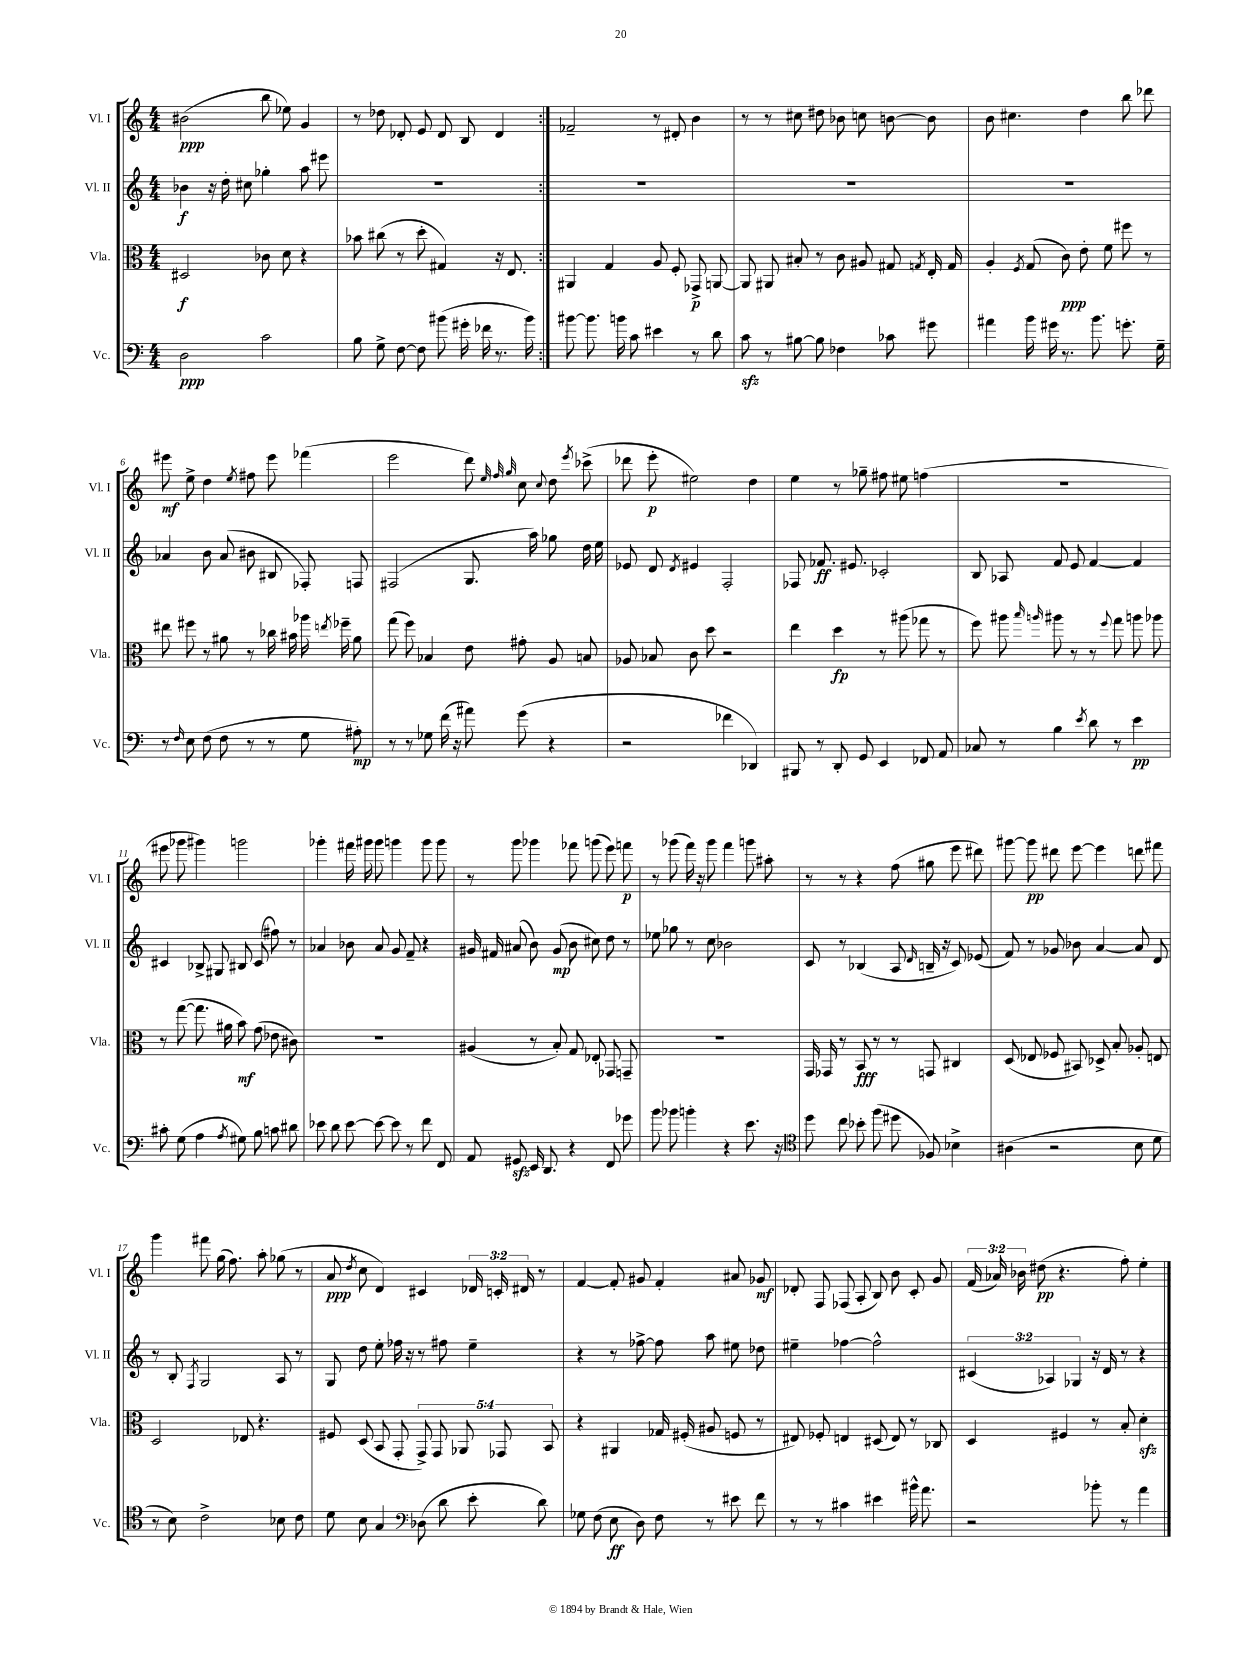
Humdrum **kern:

**kern	**kern	**kern	**kern
*staff4	*staff3	*staff2	*staff1
*clefF4	*clefC3	*clefG2	*clefG2
*k[]	*k[]	*k[]	*k[]
*M4/4	*M4/4	*M4/4	*M4/4
2D	2D#	4b-	(2b#
.	.	16r	.
.	.	16dd'	.
.	.	8cc#	.
2c	8c-	4gg-'	8bb
.	8d	.	8ee-)
.	4r	8aa	4g
.	.	8eee#	.
=	=	=	=
8B	8b-	1r	8r
8G^	(8cc#	.	8dd-
[8F	8r	.	8d-'
8F]	8dd'	.	8e
(8b#	4G#)	.	8d-
16g#'	.	.	8B
16f-	.	.	.
8.r	16r	.	4d-
.	8.E	.	.
16b#)	.	.	.
=:|!	=:|!	=:|!	=:|!
[8b#	4AA#	1r	2f-~
8.b#]	.	.	.
.	4G	.	.
16b	.	.	.
8c	.	.	.
4e#	8A	.	8r
.	8F'	.	8d#'
8r	8GG-^	.	4b
8d	[8AA	.	.
=	=	=	=
8c	8AA]	1r	8r
8r	8AA#	.	8r
[8B#	8B#'	.	8cc#
8B#]	8r	.	8dd#
4F-	8c	.	8b-
.	8A#	.	8cc
8c-	8G#	.	[8b
.	8qG	.	.
8g#	16E'	.	8b]
.	16G	.	.
=	=	=	=
4a#	4A'	1r	8b
.	.	.	4.cc#
.	8qF	.	.
16b	(8G	.	.
16g#	.	.	.
8.r	8c)	.	.
.	8e'	.	4dd
8.b	.	.	.
.	8f	.	.
8.g'	8ff#	.	8bb
.	8r	.	8ddd-
16G~	.	.	.
=	=	=	=
8r	8ee#	4a-	8eee#
16qqF	.	.	.
8E	8ff#	.	8ee^
(8F	8r	8b	4dd
8F	8a#	(8a-	.
.	.	.	8qee
8r	8r	8b#	8ff#
8r	16cc-	8B#	8eee#
.	16b#	.	.
8G	16aa-	8F-')	(4fff-
.	8qee	.	.
.	16ff-~	.	.
8A#')	8a#	8F	.
=	=	=	=
8r	(8gg	(2F#	2eee
8r	8ff)	.	.
8G-	4B-	.	.
(16f	.	.	.
16r	.	.	.
8a#)	8e	8.G	8ddd)
.	.	.	32qqee
.	.	.	32qqff
.	.	.	32qqgg
(8g	8g#'	.	8cc
.	.	16aa)	.
.	.	.	8qqcc
4r	8A	8gg-	8dd
.	.	.	8qeee
.	8B	16dd	(8ccc-^
.	.	16ee	.
=	=	=	=
2r	8A-	8e-	8ddd-
.	8B-	8d	8eee'
.	.	8qd	.
.	8c	4e#	2ee#)
.	8dd	.	.
4f-	2r	2F'	.
4DD-)	.	.	4dd
=	=	=	=
8BBB#	4ee	8F-	4ee
8r	.	8.f-	.
8DD'	4dd	.	8r
.	.	8.e#	.
8GG	.	.	8gg-~
4EE	8r	2c-'	8ff#
.	(8aa#	.	8ee#
8FF-	8gg-	.	(4ff
8AA	8r	.	.
=	=	=	=
8C-	8ff)	8B	1r
8r	8aa#	8A-	.
.	16qqbb	.	.
.	16qqaa	.	.
4B	8aa#	8f	.
.	8r	8e	.
8qe	.	.	.
8d	8r	[4f	.
.	8qqff	.	.
8r	8gg	.	.
4e	8aa	4f]	.
.	8aa-	.	.
=	=	=	=
8c#'	8r	4c#	8eee#
(8G	([8gg	.	8ggg-
4A	8.gg]	8B-^	4ggg#)
.	.	8G#	.
.	16a#	.	.
8qA	.	.	.
8G#)	8b)	8B#	2ggg
8B	(8g	(8c#	.
8c	8e-	8ff#)	.
8d#	8c#)	8r	.
=	=	=	=
8e-	1r	4a-	4ggg-'
8d	.	.	.
[8e-	.	8b-	16fff#
.	.	.	16ggg#
8e-_	.	8a-	8ggg#
8e-]	.	8g	4ggg
8r	.	8f~	.
8f	.	4r	8ggg
8FF	.	.	8ggg
=	=	=	=
8AA	(4A#	16g#	8r
.	.	16f#	.
8GG#	.	(8a#	8ggg
16EE	8r	8b)	4ggg-
8.DD	.	.	.
.	8B')	(8g#	.
4r	8G	8b	8fff-
.	8E-'	8cc#)	(8ggg
8FF	8GG-	8dd	8eee)
8g-	8GG~	8r	8fff
=	=	=	=
8b	1r	8ee-	8r
8b-	.	8gg-	(8ggg-
4b'	.	8r	16fff)
.	.	.	16r
.	.	8cc	8ggg-
4r	.	2b-	4fff
8.e	.	.	8ggg
.	.	.	8aa#'
16r	.	.	.
=	=	=	=
*clefC4	*	*	*
8dd	16GG	8c	8r
.	16GG-	.	.
8cc	8r	8r	8r
8b-'	8BB	(4B-	4r
(8ff	8r	.	.
8dd#	8r	8A	(8ff
.	.	16qqd	.
8F-)	8GG	16B~	8gg#
.	.	16r	.
4B-^	4C#	8c)	8eee
.	.	(8e-	8ddd#)
=	=	=	=
(4A#	(8D	8f)	[8ggg#
.	8E-	8r	8ggg#]
2r	8F-	8g-	8ddd#
.	8BB#)	8b-	[8eee
.	8D-^	[4a	4eee]
.	8B'	.	.
8B	8A-'	8a]	8ddd
8d	8E	8d	8fff#
=	=	=	=
8r	2D	8r	4ggg
8B)	.	8B'	.
.	.	8qF	.
2c^	.	2G	8fff#
.	.	.	(16gg
.	.	.	8.ff)
.	8E-	.	.
.	4.r	.	8aa'
8B-	.	8A	(8gg-
8c	.	8r	8r
=	=	=	=
8d	8F#	8G	8a
.	.	.	8qdd
8B	(8D	8dd	8cc
4G	8BB	8ee'	4d)
.	8GG'	16ff-	.
.	.	16r	.
*clefF4	*	*	*
(8D-	10GG^)	8r	4c#
.	10GG	.	.
8d	.	8ff#	.
.	10AA-	.	.
8e'	.	4ee~	24d-
.	.	.	24c'
.	10GG-	.	.
.	.	.	24d#
8d)	.	.	8r
.	10BB	.	.
=	=	=	=
8G-	4r	4r	[4f
(8F	.	.	.
8E	4AA#	8r	8f']
8D)	.	[8ff-^	8g#
8F	16G-	8ff-]	4f'
.	(16F#'	.	.
8r	8A#	8aa	.
8e#	8F	8ee#	8a#
8f	8r	8dd-	8g-
=	=	=	=
8r	8E#)	4ee#~	8d-'
8r	8F-'	.	8F
4c#	4E	[4ff-	(8F-
.	.	.	8A'
4e#	(8D#	2ff-^^]	8B)
.	8E)	.	8b
16b#^^	8r	.	8c'
8.a	.	.	.
.	8C-	.	8g
=	=	=	=
2r	4D	(6c#	(24f
.	.	.	24a-)
.	.	.	24b-
.	.	.	(8dd#
.	.	6A-)	.
.	4F#	.	4.r
.	.	6G-	.
8b-'	8r	16r	.
.	.	16d	.
8r	8B'	8r	8ff')
4a	4d'	4r	4ee'
==	==	==	==
*-	*-	*-	*-
